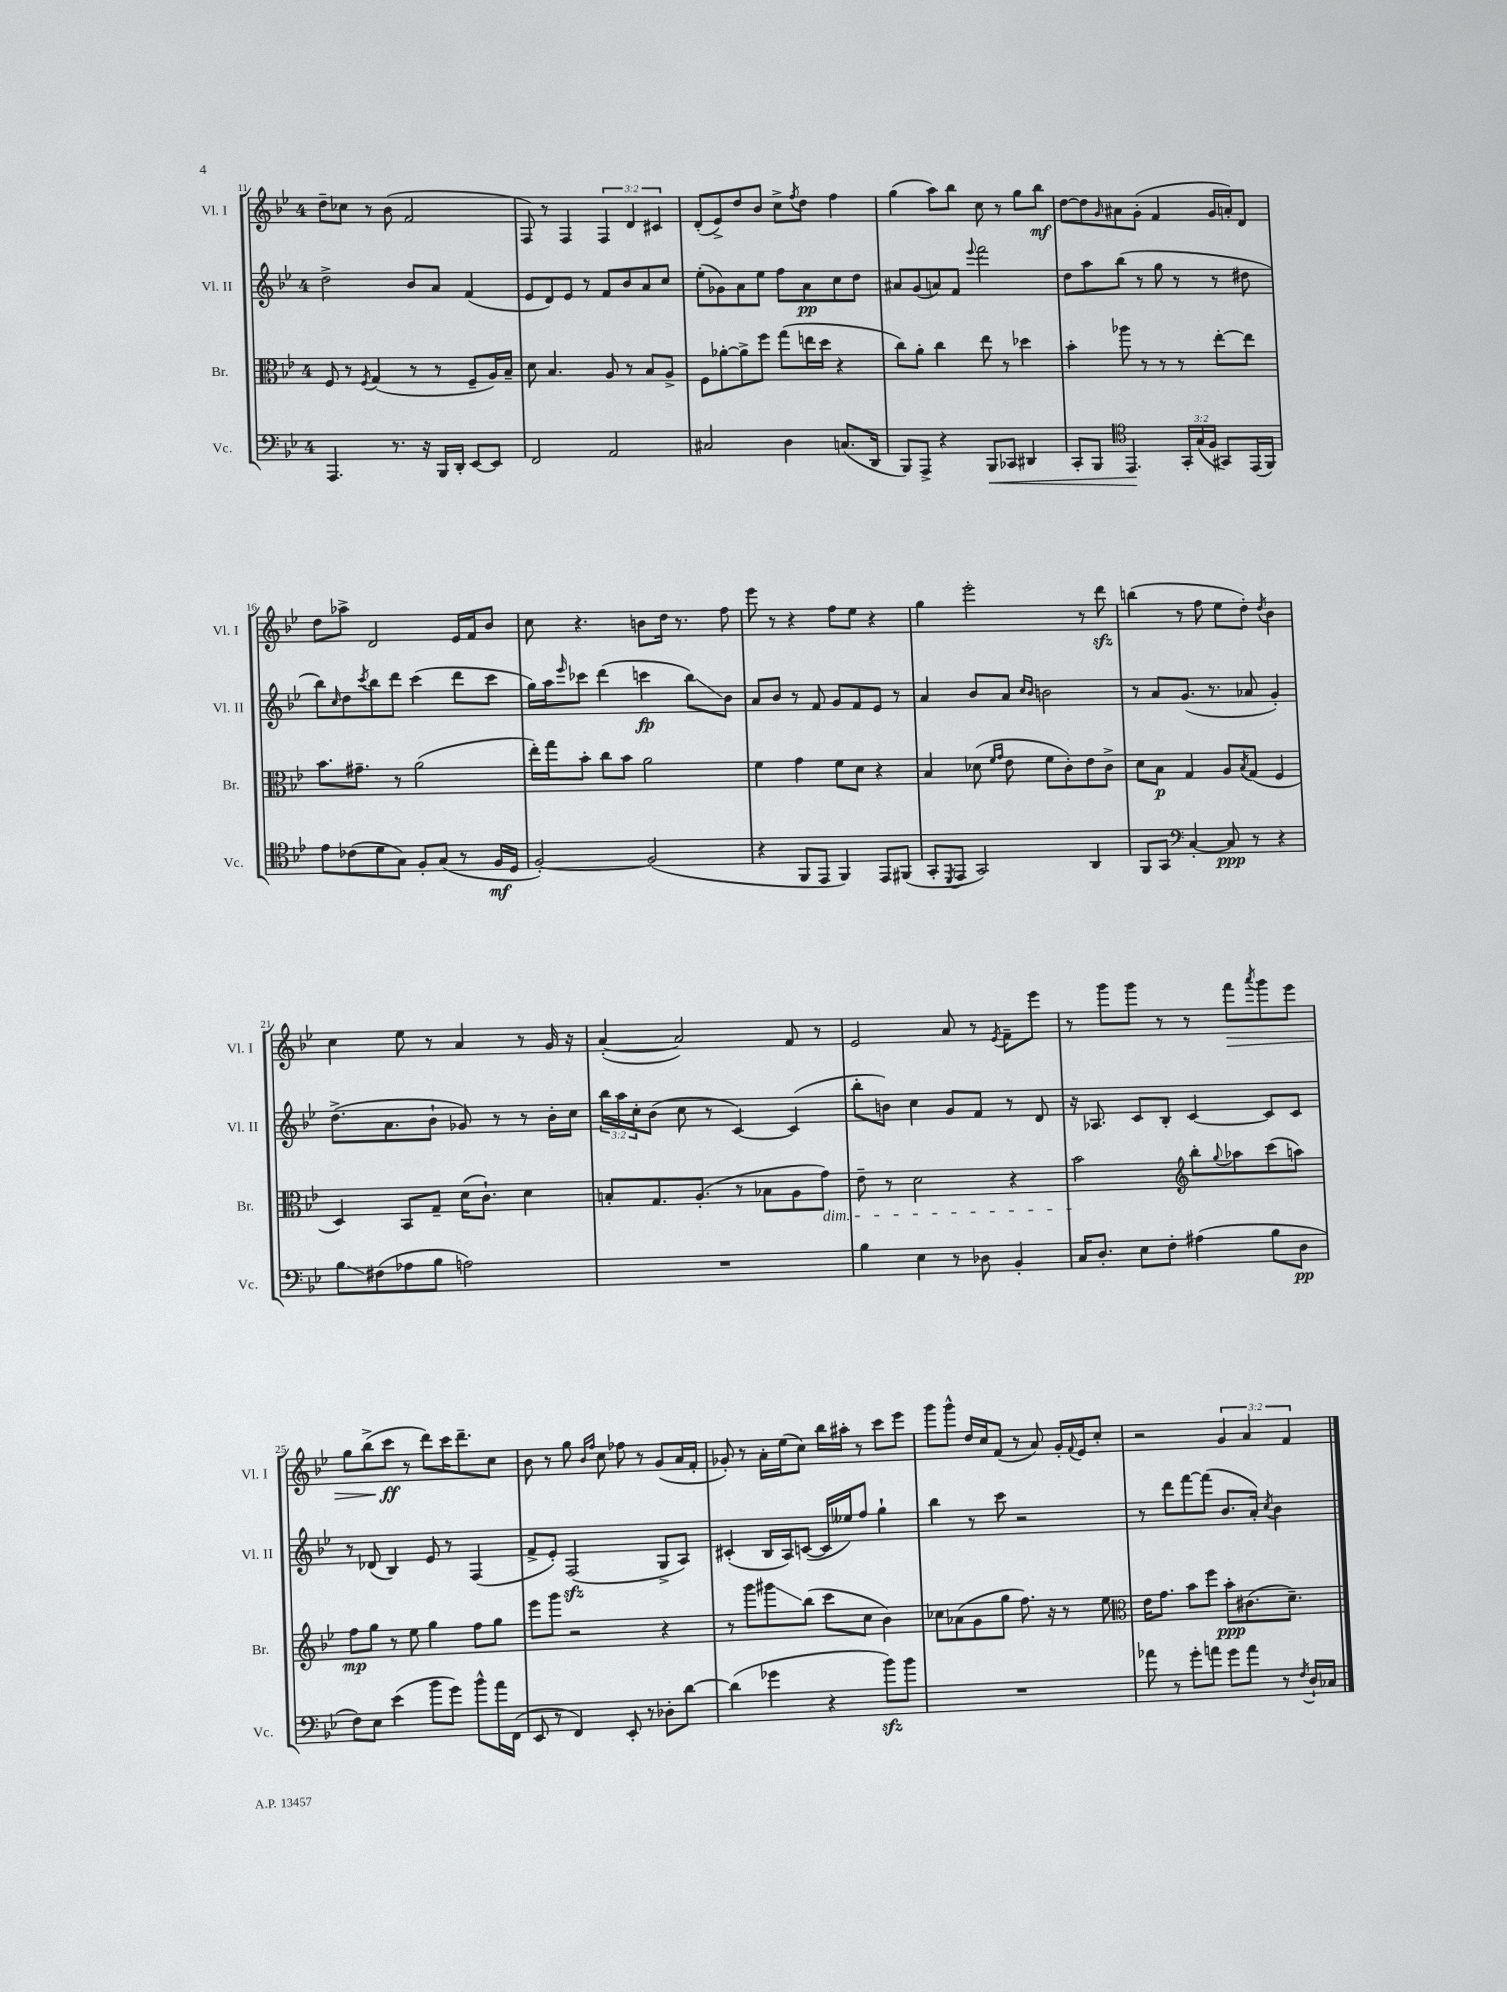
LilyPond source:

<<
\new StaffGroup <<
\new Staff = "s0" \with { instrumentName = "Vl. I" shortInstrumentName = "Vl. I" } {
    \clef treble \key bes \major \once \override Staff.TimeSignature.style = #'single-digit \time 4/4 \override Staff.TupletNumber.text = #tuplet-number::calc-fraction-text
    d''8-- ces''8 r8 bes'8( f'2 |
    f8) r8 f4 \tuplet 3/2 { f4 d'4 cis'4 } |
    d'8-.( ees'8->) d''8 bes'8 c''8-> \acciaccatura { f''8 } d''8 f''4 |
    g''4( a''8) bes''8 c''8 r8 g''8 bes''8\mf |
    d''8~ d''8 \grace { g'16 } ais'8 g'8-.( f'4 g'16 a'16-.) d'8 |
    d''8 aes''8-> d'2 ees'16 f'16 bes'8 |
    c''8 r4. b'8 d''16 r8. f''8 |
    ees'''8 r8 r4 f''8 ees''8 r4 |
    g''4 ees'''2-. r8 d'''8\sfz |
    b''4( r8 f''8 ees''8 d''8-.) \acciaccatura { d''8 } bes'4 |
    c''4 ees''8 r8 a'4 r8 g'16 r16 |
    a'4~-.( a'2) f'8 r8 |
    ees'2 a'8 r8 \acciaccatura { ees'8 } f'8-- ees'''8 |
    r8 g'''8 g'''8 r8 r8 f'''8\> \acciaccatura { a'''8 } g'''8 ees'''8 |
    g''8 bes''8->( c'''8\ff\! r8 d'''8) c'''16 d'''8.-- c''8 |
    bes'8 r8 g''8 \grace { bes'16 f''16 } c''8 fes''8 r8 g'8( a'16 f'16-. |
    ges'8-.) r8 a'16-. ees''16( c''8) bes''16 ais''16-. r8 c'''8 ees'''8 |
    g'''8 g'''8-^ d''16 c''16 f'8( r8 a'8) g'16-. \appoggiatura { f'8 } ees'16 c''8-. |
    r2 \tuplet 3/2 { g'4 a'4 f'4 } \bar "|." |
}
\new Staff = "s1" \with { instrumentName = "Vl. II" shortInstrumentName = "Vl. II" } {
    \clef treble \key bes \major \once \override Staff.TimeSignature.style = #'single-digit \time 4/4 \override Staff.TupletNumber.text = #tuplet-number::calc-fraction-text
    d''2-> bes'8 a'8 f'4( |
    ees'8 d'8) ees'8 r8 f'8 bes'8 a'8 c''8 |
    ees''8-.( ges'8) a'8 ees''8 f''8 a'8\pp c''8 d''8 |
    ais'8 g'8( a'8) f'8 \appoggiatura { ees'''8 } f'''2 |
    d''8 a''8 bes''8( r8 g''8 r8 r8 dis''8 |
    bes''8) \grace { c''16 } d''8 \acciaccatura { c'''8 } bes''8 d'''8 c'''4( d'''8 c'''8 |
    g''16) a''16 \grace { ees'''16 } ces'''8 d'''4( c'''4\fp bes''8\glissando) bes'8 |
    a'8 bes'8 r8 f'8 g'8 f'8 ees'8 r8 |
    a'4 bes'8 a'8 \grace { c''16 bes'16 } b'2 |
    r8 a'8 g'8.( r8. aes'8 g'4-.) |
    d''8.->( a'8. bes'8-! ges'8) r8 r8 bes'16-. c''16 |
    \tuplet 3/2 { bes''16 a''16 c''16-. } bes'8( c''8 r8 c'4~) c'4( |
    bes''8-. b'8) c''4 g'8 f'8 r8 d'8 |
    r16 aes8. c'8 bes8-. c'4~ c'8 c'8 |
    r8 des'8( bes4) ees'8 r8 f4( |
    f'8-> ees'8-.) f2\sfz( g8-> a8) |
    cis'4-.( bes16 a16) c'8~( c'16 eeses''16) f''8 g''4-! |
    bes''4 r8 c'''8 r2 |
    r8 d'''8 f'''8~ f'''8( bes'8. a'16-.) \acciaccatura { c''8 } bes'4 \bar "|." |
}
\new Staff = "s2" \with { instrumentName = "Br." shortInstrumentName = "Br." } {
    \clef alto \key bes \major \once \override Staff.TimeSignature.style = #'single-digit \time 4/4
    f8 r8 \acciaccatura { f8 } g4( r8 r8 f8-- a16) bes16-- |
    d'8 bes4. a8 r8 bes8 a8-> |
    f8 aes'8~-. aes'8-> f''8 g''8( e''16 d''16 r4 |
    c''8) a'8-. c''4 ees''8 r8 des''4 |
    bes'4-. aes''8 r8 r8 r8 ees''8~-. ees''8 |
    bes'8. gis'8.-- r8 a'2( |
    ees''16-.) g''16 bes'8-. c''8 bes'8 a'2 |
    f'4 g'4 f'8 d'8 r4 |
    bes4 des'8( \grace { f'16 g'16 } ees'8 f'8 c'8-.) ees'8 c'8-> |
    d'8 bes8\p g4 a8 \acciaccatura { bes8 } g8( f4 |
    d4) bes,8 g8-- d'16( c'8.-!) d'4 |
    b8-. g8. a8.-.( r8 bes8 a8 g'8\dim) |
    ees'8-- r8 d'2 r4 |
    bes'2\! \clef treble bes''8-. \appoggiatura { g''8 } aes''8 c'''8( a''8) |
    f''8\mp g''8 r8 ees''8 g''4 f''8 g''8 |
    ees'''8 g'''8 r2 r4 |
    r8 g'''8 gis'''8\glissando bes''8( c'''8 c''8 bes'4) |
    ces''8 aes'8( g'8 g''8 f''8.) r16 r8 ees''8 |
    \clef alto ees'16 g'8. bes'8 f''8 bes'8-.\ppp cis'8.( d'8.--) \bar "|." |
}
\new Staff = "s3" \with { instrumentName = "Vc." shortInstrumentName = "Vc." } {
    \clef bass \key bes \major \once \override Staff.TimeSignature.style = #'single-digit \time 4/4 \override Staff.TupletNumber.text = #tuplet-number::calc-fraction-text
    a,,4. r8. r16 bes,,16 d,16-. ees,8~ ees,8 |
    f,2 a,2 |
    cis2 d4 c8.( d,16 |
    bes,,8) a,,8-> r4 bes,,8\< ces,8 dis,4 |
    c,8-. bes,,8 \clef tenor ees,4.\! \tuplet 3/2 { g,16-. g16( f16 } gis,8) ees,16( f,16) |
    ees'8 ces'8( d'8 g8) f8-. g8( r8 f16\mf d16 |
    f2~-.) f2( |
    r4 f,8 ees,8 f,4) ees,8 fis,8( |
    g,8-. \acciaccatura { d,8 } ees,8 g,2) a,4 |
    f,8 g,8 \clef bass c4~-. c8\ppp r8 r4 |
    bes8\glissando fis8( aes8 bes8 a2) |
    R1 |
    bes4 ees4 r8 des8 bes,4-. |
    c16 d8.-. ees8 f8-. ais4( bes8 d8\pp |
    f8) ees8 ees'4( bes'8 g'8) bes'8-^ a'16 f,16( |
    ees,8 r8 f,4) ees,8-. r8 des8-. d'8~ |
    d'4( ges'4 r4 bes'8\sfz) bes'8 |
    R1 |
    aes'8 r8 g'8-. a'8 g'8 a'8 r8 \acciaccatura { f8 } d16-! ces16 \bar "|." |
}
>>
>>
\layout { \context { \Score currentBarNumber = #11 } }
